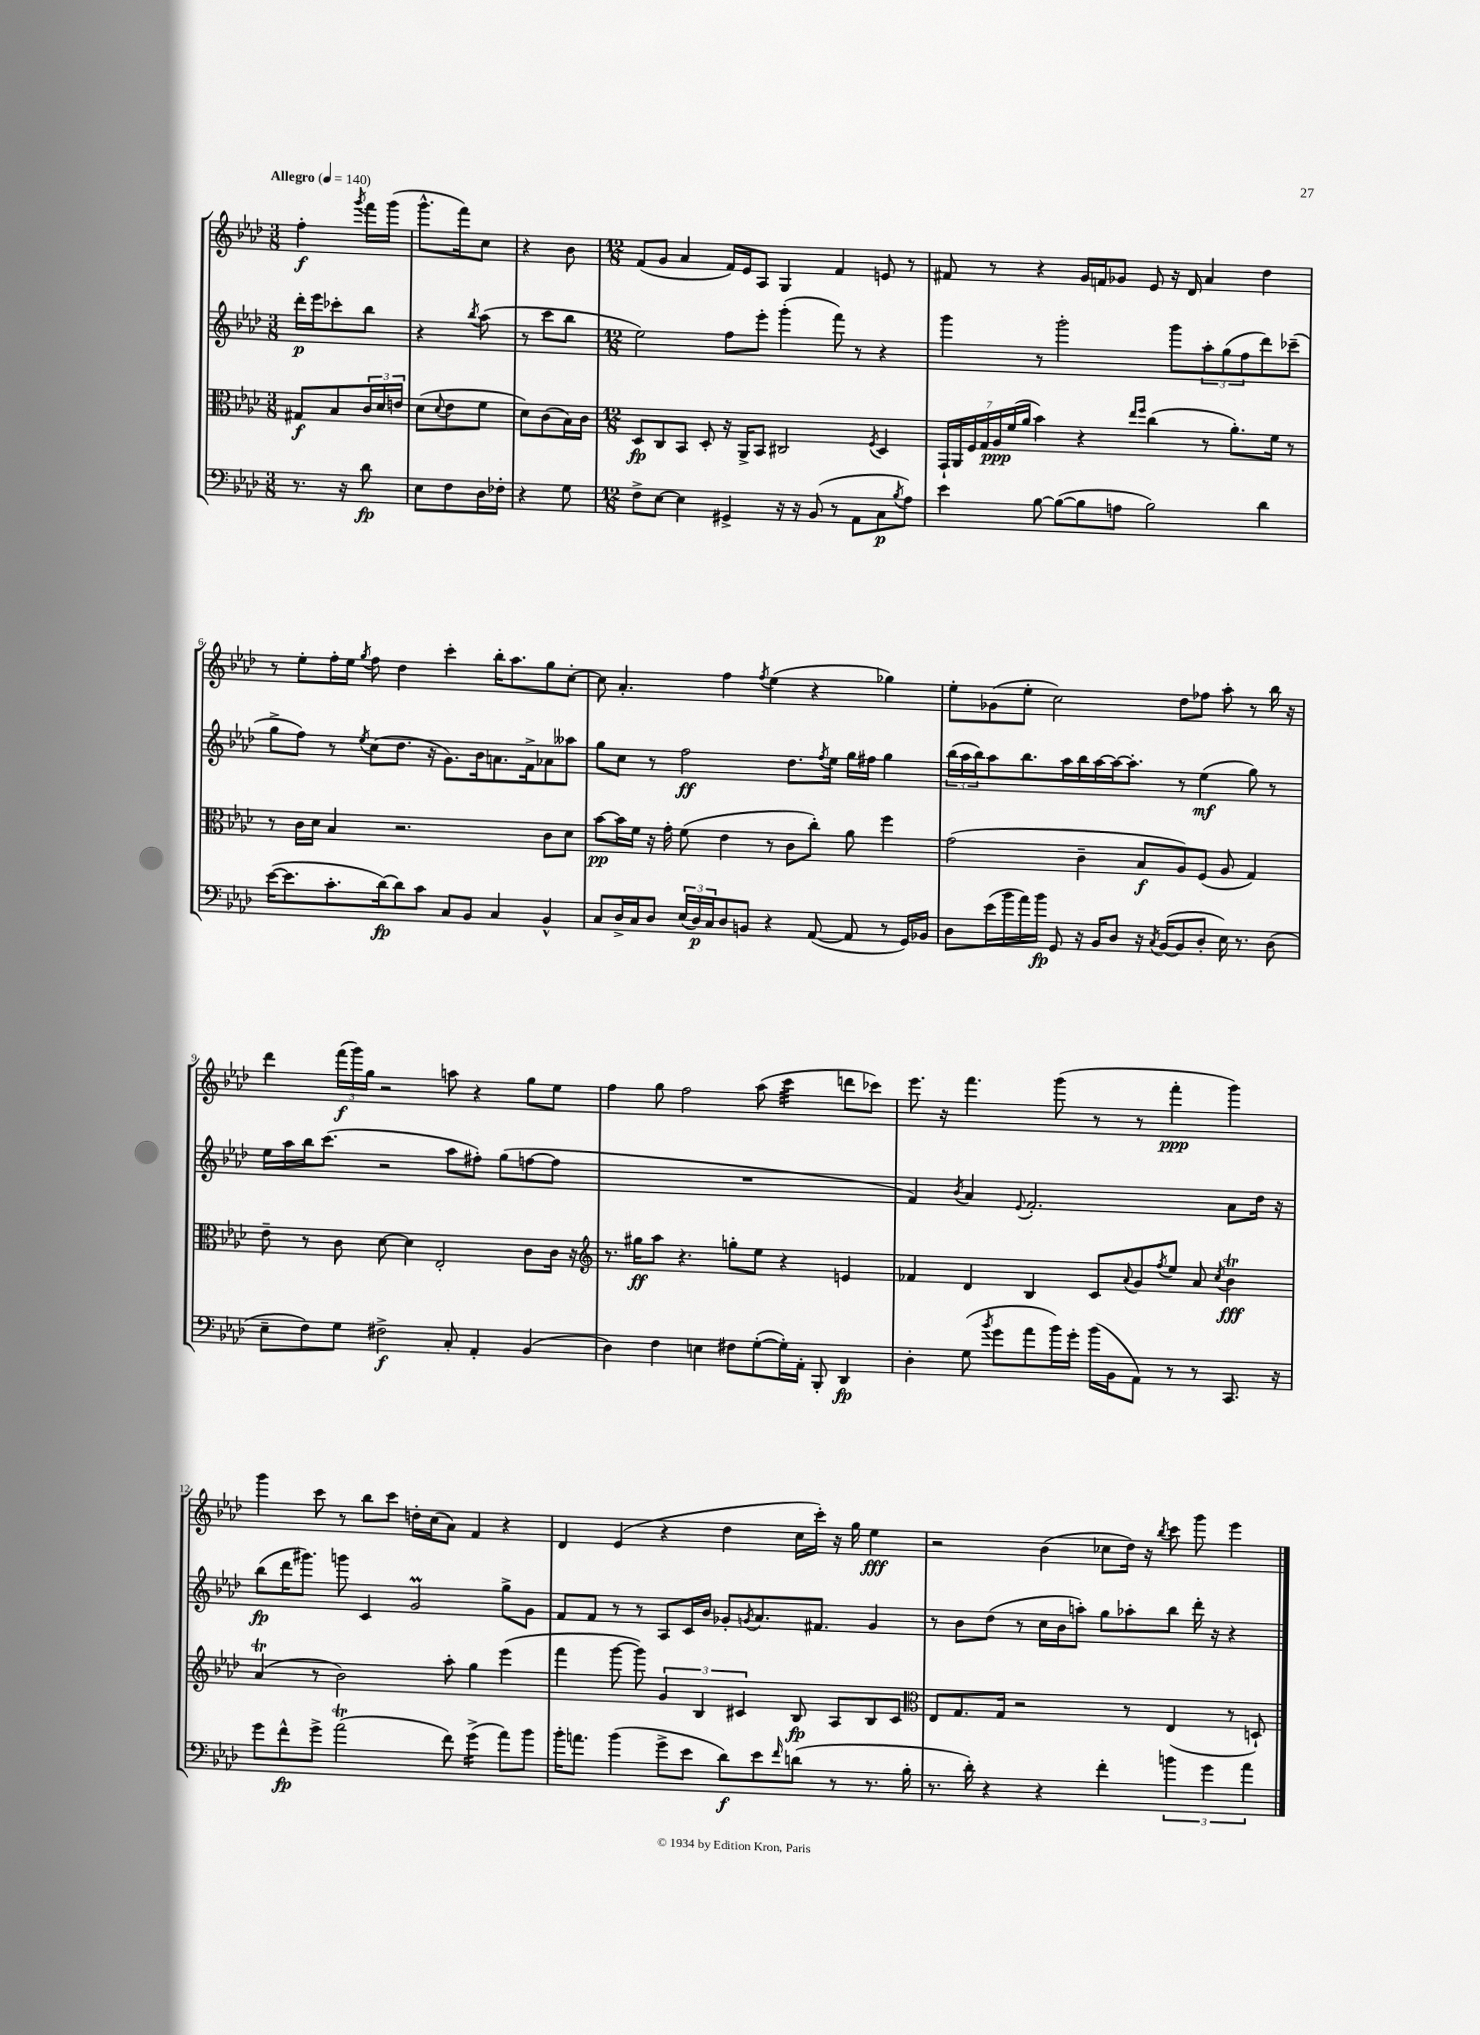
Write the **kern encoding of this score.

**kern	**kern	**kern	**kern
*staff4	*staff3	*staff2	*staff1
*clefF4	*clefC3	*clefG2	*clefG2
*k[b-e-a-d-]	*k[b-e-a-d-]	*k[b-e-a-d-]	*k[b-e-a-d-]
*M3/8	*M3/8	*M3/8	*M3/8
*MM140	*MM140	*MM140	*MM140
8.r	8G#/L	16ddd-'\LL	4ff'\
.	.	16eee-\J	.
.	8B-/	8ccc-'\	.
16r	.	.	.
.	.	.	8qggg/
8d-\	24c/L	8bb-\J	16fff\LL
.	24d-/	.	.
.	.	.	(16ggg\JJ
.	24e/JJ	.	.
=	=	=	=
8E-\L	(8d-\L	4r	8.ggg^^\L
.	8qqd-/	.	.
8F\	8e-\	.	.
.	.	.	16fff\k)
.	.	8qbb-/	.
16D-\L	8f\J	(8aa-\	8cc\J
16F-'\JJ	.	.	.
=	=	=	=
4r	8d-\L)	8r	4r
.	(8c\	8ccc\L	.
8G\	16B-\L)	8bb-\J	8b-\
.	16c\JJ	.	.
=	=	=	=
*M12/8	*M12/8	*M12/8	*M12/8
8F^\L	8D-/L	2ee-\)	(8f/L
[8E-\J	8C/	.	8g/J
4E-\]	8BB-/J	.	4a-/
.	8D-'/	.	.
4GG#^/	16r	8ff\L	16f/LL)
.	16AA-^/LK	.	16e-/J
.	8BB-/J	8eee-'\J	8A-/J
16r	2C#/	(4ggg'\	4G/
16r	.	.	.
(8BB-/	.	.	.
8r	.	8fff\)	4f/
8AA-\L	.	8r	.
.	8qF/	.	.
8C\	4D-/	4r	8e/
8qB-/	.	.	.
8A-\J)	.	.	8r
=	=	=	=
4e-\	28GG`/LL	4ggg\	8f#/
.	28AA-/	.	.
.	28F/	.	.
.	28G/	.	.
.	.	.	8r
.	28A-/	.	.
.	(28f/	.	.
.	28a-/JJ	.	.
[8B-\	4b-\)	8r	4r
(8B-\_L	.	2ggg'\	.
8B-\]	4r	.	16g/LL
.	.	.	16f/J
8A\J	.	.	8g-/J
.	16qqee-/LL	.	.
.	16qqff/JJ	.	.
2B-\)	(4cc\	.	8e-/
.	.	8ggg\L	16r
.	.	.	16d-/
.	8r	12aa-'\	4a-/
.	.	(12gg\	.
.	8.a-'\L)	.	.
.	.	12ff\	.
4d-\	.	8ddd-\)	4dd-\
.	16f\Jk	.	.
.	8r	(8ccc-~\J	.
=	=	=	=
([16e-\LK	8r	8gg^\L	8r
8.e-\]	.	.	.
.	16c\LL	8ff\J)	8ee-'\L
.	16d-\JJ	.	.
8.c'\	4B-/	8r	16ff'\L
.	.	.	16ee-\JJ
.	.	8qee-/	8qgg/
.	.	(8cc\L	8ff\
[16d-\k)	.	.	.
8d-\]	2.r	8.dd-\J	4dd-\
8c\J	.	.	.
.	.	16r	.
8C/L	.	8.g\L)	4ccc'\
8BB-/J	.	.	.
.	.	16b-\k	.
4C/	.	8.a\	16bb-'\LK
.	.	.	8.aa-\
.	.	16f^\k	.
4BB-^^/	8c\L	8a-\	8gg\
.	8d-\J	8aa--\J	[8cc'\J
=	=	=	=
8C/L	[8b-\L	8gg\L	8cc\]
16D-^/L	16b-\]L	8cc\J	4.a-'/
16C/J	16f\JJ	.	.
8D-/J	16r	8r	.
.	16g'\	.	.
(24E-/LL	(8f\	2ff\	.
24D-/)	.	.	.
24C/J	.	.	.
8D-/	4e-\	.	4ff\
8BB/J	.	.	.
.	.	.	8qff/
4r	8r	.	(4ee-\
.	8c\L	8.dd-\L	.
([8AA-/	8cc'\J)	.	4r
.	.	8qff/	.
.	.	16ee-\Jk	.
8AA-/]	8a-\	16gg\LL	.
.	.	16ff#\JJ	.
8r	4ff\	4gg\	4gg-\)
16GG/LL)	.	.	.
16BB-/JJ	.	.	.
=	=	=	=
8D-\L	(2g\	(24bb-\LL	8ee-'\L
.	.	24aa-\	.
.	.	24bb-\J)	.
(16e-\L	.	8aa-\	(8g-\
16b-\	.	.	.
16a-\)	.	8.bb-\	8ee-'\J
16b-\JJ	.	.	.
8GG/	.	.	2cc\)
.	.	16aa-\L	.
16r	4c~\	16bb-\	.
16BB-/LK	.	[16aa-\	.
8D-/J	.	16aa-\_J	.
.	.	8.aa-'\]J	.
16r	8B-/L	.	.
8qC/	.	.	.
([16BB-/LK	.	.	.
8BB-/]	8A-/)	8r	8dd-\L
8D-'/J	(8F/J	(4ee-\	8ff-\J
16E-\)	8A-/	.	8aa-'\
8.r	.	.	.
.	4G/)	8gg\)	8r
(8D-\	.	8r	16bb-\
.	.	.	16r
=	=	=	=
8E-~\L	8e-~\	16ee-\LL	4ddd-\
.	.	16aa-\	.
8F\)	8r	16bb-\J	.
.	.	(8.ccc\J	.
8G\J	8c\	.	(24fff\LL
.	.	.	24ggg\)
.	.	.	24gg\JJ
2F#^\	[8d-\	2r	2r
.	4d-\]	.	.
.	2E-'/	.	.
8C'/	.	8aa-\L	8aa\
4AA-'/	.	8ff#'\J)	4r
.	.	(8gg\L	.
(4BB-/	8c\L	[8ff\	8gg\L
.	16c\Jk	8ff\]J	8ee-\J
.	16r	.	.
=	=	=	=
*	*clefG2	*	*
4D-\)	8.r	1.r	4ff\
.	16gg#\LK	.	.
4F\	8aa-\J	.	8gg\
.	4.r	.	2ff\
4E\	.	.	.
8F#\L	8gg'\L	.	.
([8G'\	8ee-\J	.	(8aa-\
16G'\]L)	4r	.	4ccc\
16AA-'\JJ	.	.	.
8BBB-'/	.	.	.
4DD-/	4e/	.	8ddd\L
.	.	.	8ccc-\J)
=	=	=	=
4D-'\	4f-/	4f/)	8.eee-\
.	.	.	16r
.	.	8qb-/	.
(8G\	4d-/	4a-/	4.fff\
8qb-/	.	.	.
8g\L	.	.	.
.	.	8qqe-/	.
8a-\	4B-/	2.f'/	.
16b-\L)	.	.	(8ggg\
16g'\JJ	.	.	.
(16b-\LL	8c/L	.	8r
16BB-\J	.	.	.
.	8qqa-/	.	.
8AA-\J)	8g/	.	8r
.	8qff/	.	.
8r	8ee-/J	.	4fff'\
8r	8a-/	.	.
.	8qcc/	.	.
8.CC/	4b-\	8a-\L	4ggg\)
.	.	16dd-\Jk	.
16r	.	16r	.
=	=	=	=
8g\L	(4a-/	(8bb-\L	4ggg\
8f^^\	.	16ddd-\K	.
.	.	8.ggg#\J)	.
8g^\J	8r	.	8ccc\
(2a-\	2b-\)	8ggg\	8r
.	.	4c/	8bb-\L
.	.	.	8ccc\J
.	.	2g/	16dd'\LL
.	.	.	(16cc\J
8f\)	8aa-'\	.	8a-\J)
(4g^\	4gg\	.	4f/
8a-\L)	(4eee-\	8gg^\L	4r
8b-\J	.	8g\J	.
=	=	=	=
16b-'\LK	4fff\	8f/L	4d-/
8.a\J	.	.	.
.	.	8f/J	.
(4b-\	[8ggg\	8r	(4e-/
.	8ggg\])	8r	.
8g^\L	6g/	8A-/L	4r
8e-\J	.	16c/L	.
.	6B-/	.	.
.	.	16b-/JJ	.
8d-\L)	.	8g-'/L	4dd-\
.	6c#/	.	.
.	.	8qg/	.
8e-\	.	8.a-/	.
16qqf/	.	.	.
(8d\J	8B-/	.	16cc\LL
.	.	8.f#/J	16ccc'\JJ)
8r	8A-/L	.	16r
.	.	.	16gg\
8.r	8B-/	4g/	4ee-\
.	8c#/J	.	.
16B-'\	.	.	.
=	=	=	=
*	*clefC3	*	*
8.r	8E-/L	8r	2r
.	8.G/	8b-\L	.
16d-'\)	.	.	.
4r	.	(8dd-\J	.
.	16G/Jk	.	.
.	2r	8r	.
4r	.	16cc\LL	(4b-\
.	.	16b-\J	.
.	.	8aa'\J)	.
4f'\	.	8gg\L	8cc-\L
.	8r	8aa-'\	16dd-\Jk)
.	.	.	16r
.	.	.	8qbb-/
6b\	(4E-/	8bb-\J	8ccc\
.	.	16ddd-'\	8ggg\
6g\	.	.	.
.	.	16r	.
.	8r	4r	4eee-\
6a-\	.	.	.
.	8D`/)	.	.
==	==	==	==
*-	*-	*-	*-
